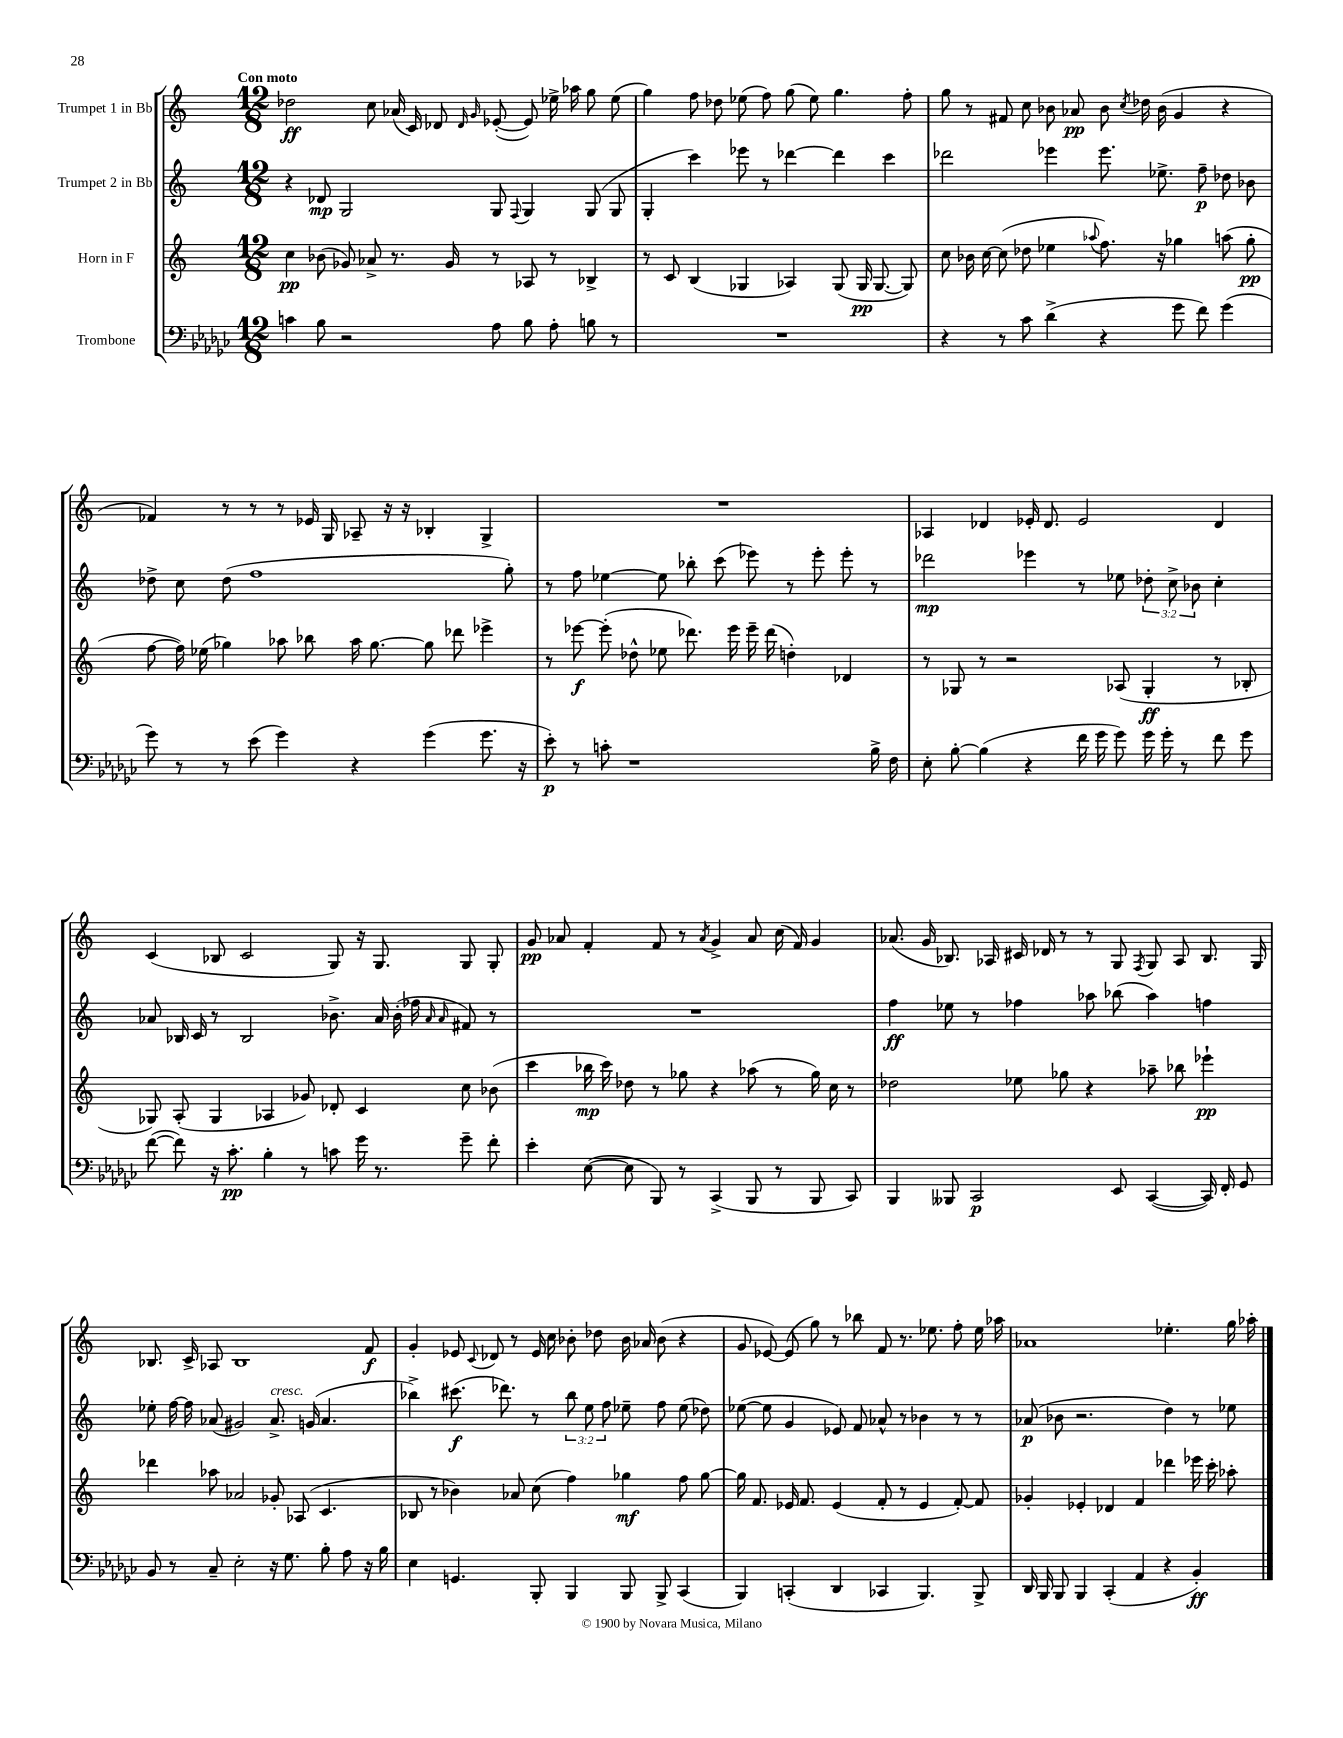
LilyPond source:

<<
\new StaffGroup <<
\new Staff = "s0" \with { instrumentName = "Trumpet 1 in Bb" } {
    \clef treble \key c \major \numericTimeSignature \time 12/8 \tempo "Con moto"
    \autoBeamOff des''2\ff c''8 aes'16( c'16) des'8 \grace { des'16 g'16 } ees'8~-.( ees'8) ees''16-> aes''16 g''8 ees''8( |
    g''4) f''8 des''8 ees''8( f''8) g''8( ees''8) g''4. f''8-. |
    g''8 r8 fis'8 c''8 bes'8 aes'8\pp bes'8 \acciaccatura { c''8 } des''16 bes'16( g'4 r4 |
    fes'4) r8 r8 r8 ees'16 g16 aes8-- r16 r16 bes4-. g4-> |
    R1. |
    aes4 des'4 ees'16-. des'8. ees'2 des'4 |
    c'4( bes8 c'2 g8) r16 g8. g8 g8-. |
    g'8\pp aes'8 f'4-. f'8 r8 \acciaccatura { aes'8 } g'4-> aes'8 c''16( f'16) g'4 |
    aes'8.( g'16 bes8.) aes16 cis'16 des'16 r8 r8 g8 \acciaccatura { f8 } g8 aes8 bes8. g16 |
    bes8. c'16-> aes8 bes1 f'8\f |
    g'4-. ees'8 \appoggiatura { c'8 } des'8 r8 ees'16 c''16 bes'8-. des''8 bes'16 aes'16 bes'8( r4 |
    g'8 ees'8~) ees'8( g''8) r8 bes''8 f'8 r8. ees''8. f''8-. ees''16 aes''16 |
    aes'1 ees''4.-. g''16 aes''16-. \bar "|." |
}
\new Staff = "s1" \with { instrumentName = "Trumpet 2 in Bb" } {
    \clef treble \key c \major \numericTimeSignature \time 12/8 \override Staff.TupletNumber.text = #tuplet-number::calc-fraction-text
    \autoBeamOff r4 des'8\mp g2 g8 \appoggiatura { f8 } g4 g8( g8 |
    g4-. c'''4) ees'''8 r8 des'''4~ des'''4 c'''4 |
    des'''2 ees'''4 ees'''8. ees''8.-> f''8--\p des''8 bes'8 |
    des''8-> c''8 des''8( f''1 g''8-.) |
    r8 f''8 ees''4~ ees''8 bes''8-. c'''8( ees'''8) r8 ees'''8-. ees'''8-. r8 |
    des'''2\mp ees'''4 r8 ees''8 \tuplet 3/2 { des''8-. c''8-> bes'8 } c''4-. |
    aes'8 bes16 c'16 r8 bes2 bes'8.-> aes'16 bes'16-.( fes''16 \grace { aes'16 aes'16 } fis'8) r8 |
    R1. |
    f''4\ff ees''8 r8 fes''4 aes''8 bes''8( aes''4) f''4 |
    ees''8-. f''16~ f''16 aes'8( gis'2) aes'8.->^\markup { \italic "cresc." } g'16( aes'4. |
    bes''4->) cis'''8.\f( des'''8.) r8 \tuplet 3/2 { bes''8 e''8 f''8 } ees''8-- f''8 ees''8( des''8) |
    ees''8~( ees''8 g'4 ees'8) f'8 aes'8-^ r8 bes'4 r8 r8 |
    aes'8\p( bes'8 r2. d''4) r8 ees''8 \bar "|." |
}
\new Staff = "s2" \with { instrumentName = "Horn in F" } {
    \clef treble \key c \major \numericTimeSignature \time 12/8
    \autoBeamOff c''4\pp bes'8( ges'8) aes'8-> r8. ges'16 r8 aes8 r8 bes4-> |
    r8 c'8 b4( ges4 aes4) ges8( ges16\pp ges8.~ ges8) |
    c''8 bes'16 c''16~ c''8( des''8 ees''4 \appoggiatura { aes''8 } f''8.) r16 ges''4 a''8( ges''8-.\pp |
    f''8~ f''16) ees''16( ges''4) aes''8 bes''8 aes''16 ges''8.~ ges''8 des'''8 ees'''4-> |
    r8 ees'''8~\f ees'''8-.( des''8-^ ees''8 des'''8.) ees'''16 ees'''16-- des'''16( d''4-.) des'4 |
    r8 ges8 r8 r2 aes8( ges4-.\ff r8 bes8-. |
    ges8) a8-.( ges4 aes4 ges'8) des'8-. c'4 c''8 bes'8( |
    c'''4 bes''16\mp c'''16) des''8 r8 ges''8 r4 aes''8( r8 ges''16) c''16 r8 |
    des''2 ees''8 ges''8 r4 aes''8-- bes''8 ees'''4-!\pp |
    des'''4 aes''8 aes'2 ges'8-. aes8( c'4. |
    bes8 r8 bes'4) aes'8 c''8( f''4) ges''4\mf f''8 ges''8~ |
    ges''16 f'8. ees'16 f'8. ees'4( f'8-. r8 ees'4 f'8~-.) f'8 |
    ges'4-. ees'4-. des'4 f'4 des'''4 ees'''16 c'''16-. aes''8-. \bar "|." |
}
\new Staff = "s3" \with { instrumentName = "Trombone" } {
    \clef bass \key ges \major \numericTimeSignature \time 12/8
    \autoBeamOff c'4 bes8 r2 aes8 bes8 aes8-. b8 r8 |
    R1. |
    r4 r8 ces'8 des'4->( r4 ges'8 f'8) ges'4( |
    ges'8) r8 r8 ees'8( ges'4) r4 ges'4( ges'8. r16 |
    ees'8-.\p) r8 c'8-. r1 bes16-> f16 |
    ees8-. bes8~-. bes4( r4 f'16 ges'16 ges'8) ges'16 ges'16-. r8 f'8 ges'8 |
    f'8~( f'8) r16 ces'8.-.\pp bes4-. r8 c'8 ges'16 r8. ges'8-- f'8-. |
    ees'4-. ees8~( ees8 bes,,8) r8 ces,4->( bes,,8 r8 bes,,8 ces,8) |
    bes,,4 beses,,8 ces,2\p ees,8 ces,4~( ces,16) f,16-. ges,8 |
    bes,8 r8 ces8-- ees2-. r16 ges8. bes8-. aes8 r16 bes16 |
    ees4 g,4. bes,,8-. bes,,4 bes,,8 bes,,8-> ces,4( |
    bes,,4) c,4-.( des,4 ces,4 bes,,4.) bes,,8-> |
    des,16 bes,,16 bes,,8 bes,,4 ces,4-.( aes,4 r4 bes,4-.\ff) \bar "|." |
}
>>
>>
\layout { \context { \Score \remove "Bar_number_engraver" } }
